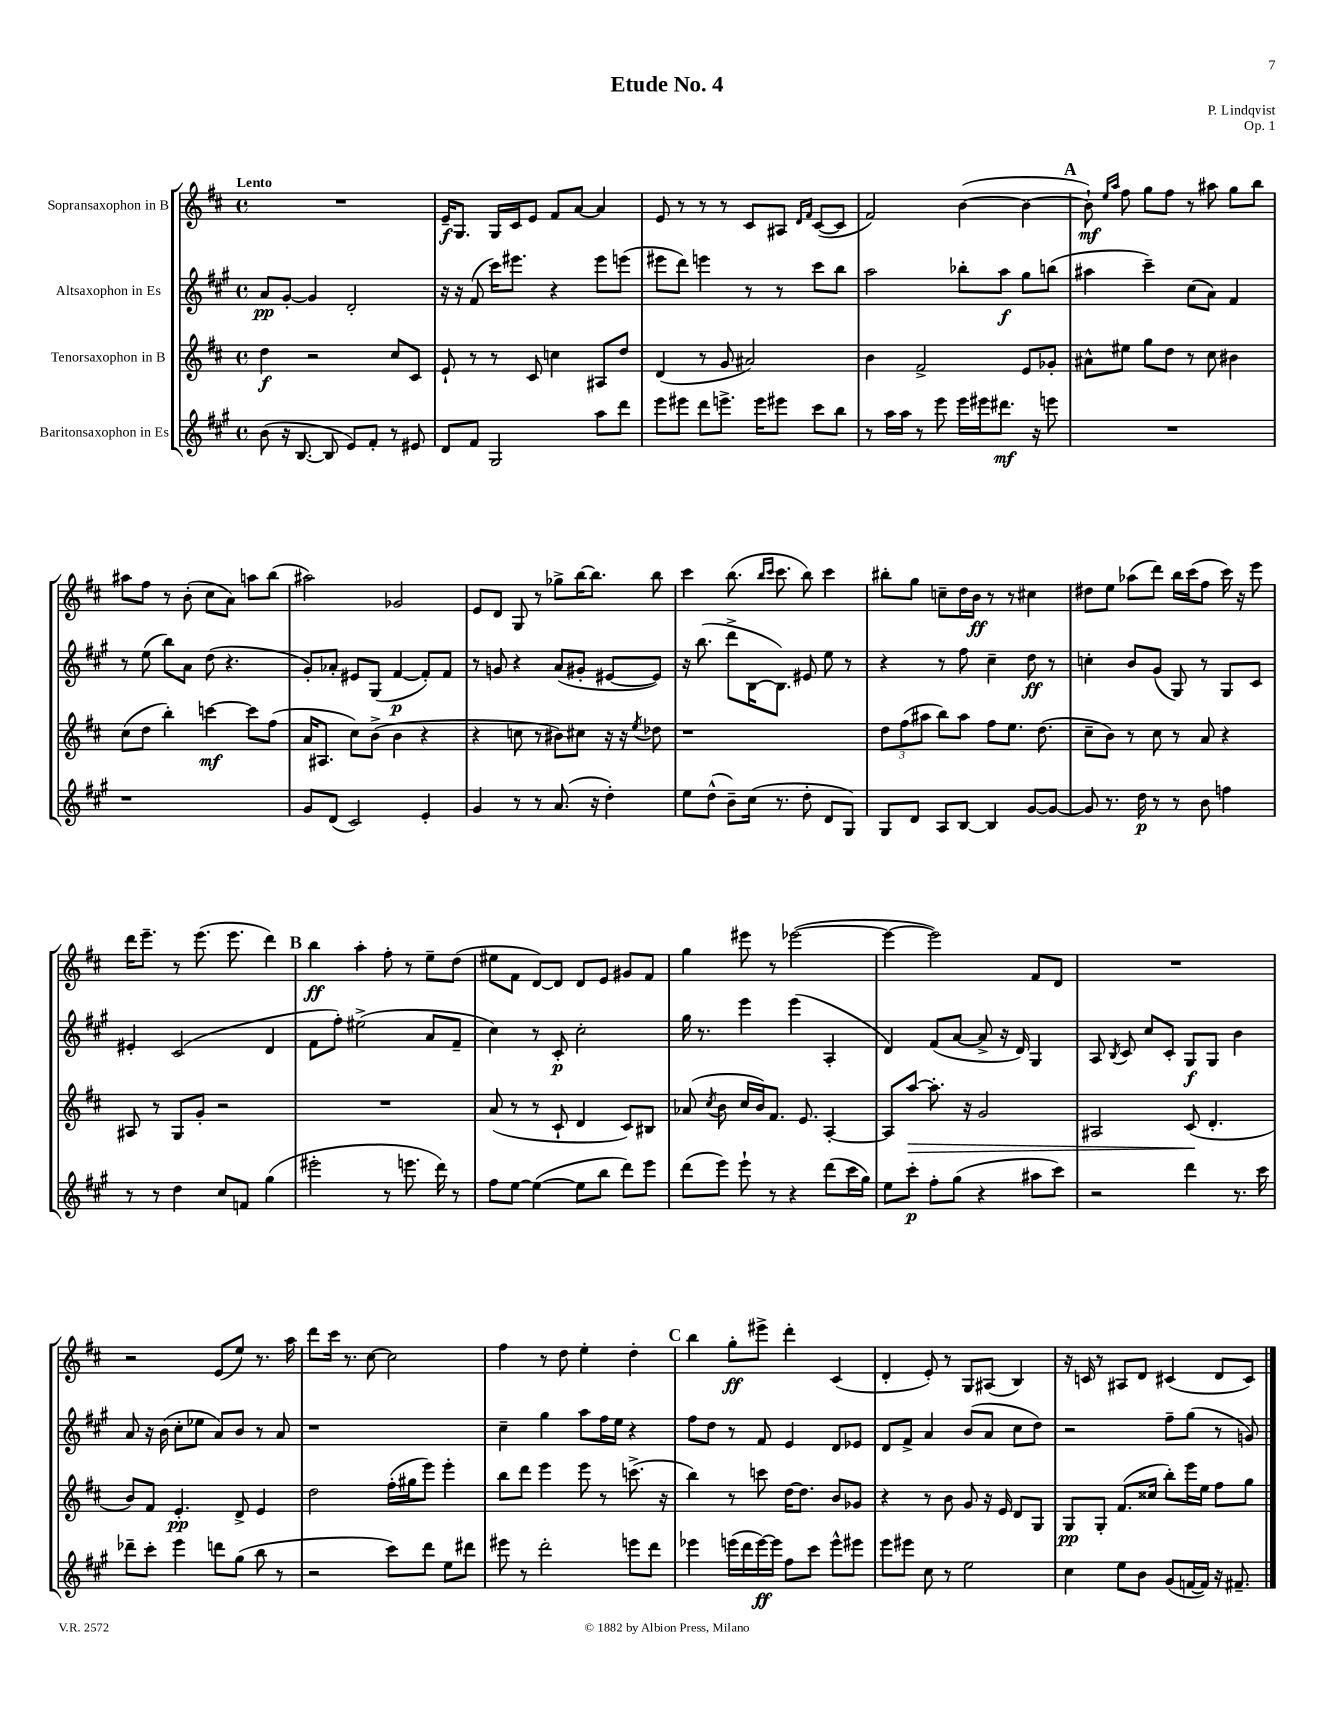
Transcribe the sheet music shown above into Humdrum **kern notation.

**kern	**kern	**kern	**kern
*staff4	*staff3	*staff2	*staff1
*clefG2	*clefG2	*clefG2	*clefG2
*k[f#c#g#]	*k[f#c#]	*k[f#c#g#]	*k[f#c#]
*M4/4	*M4/4	*M4/4	*M4/4
*met(c)	*met(c)	*met(c)	*met(c)
(8b	4dd	8a	1r
16r	.	[8g#'	.
[8.B	.	.	.
.	2r	4g#]	.
8B]	.	.	.
8e)	.	2d'	.
8f#'	.	.	.
8r	8cc#	.	.
8e#	8c#	.	.
=	=	=	=
8d	8e`	16r	16e~
.	.	16r	8.G
8f#	8r	(8f#	.
2G#	8r	16ccc#)	16G
.	.	8.eee#	16c#
.	8c#	.	8e
.	4cc	4r	8f#
.	.	.	[8a
8aa	8A#	8eee#	4a]
8ddd	8dd	(8eee	.
=	=	=	=
8eee	(4d	8eee#	8e
8eee#	.	8ddd)	8r
8ddd	8r	4eee	8r
8.eee^	8g	.	8r
.	2a#)	8r	8c#
16eee	.	.	.
8eee#	.	8r	8A#
.	.	.	16qqd
.	.	.	16qqf#
8ccc#	.	8ccc#	([8c#
8bb	.	8bb	8c#]
=	=	=	=
8r	4b	2aa	2f#)
16aa	.	.	.
16aa	.	.	.
8r	2f#^	.	.
8eee	.	.	.
16eee	.	8bb-'	([4b
16eee#	.	.	.
8.ddd#	.	8aa	.
.	8e	8gg#	4b_
16r	.	.	.
8eee	8g-'	(8bb	.
=	=	=	=
1r	8a#^^	4aa#	8b`])
.	.	.	16qqee
.	.	.	16qqaa
.	8ee#	.	8ff#
.	8gg	4ccc#~)	8gg
.	8dd	.	8ff#
.	8r	(8cc#	8r
.	8cc#	8a)	8aa#
.	4b#	4f#	8gg
.	.	.	8bb
=	=	=	=
1r	(8cc#	8r	8aa#
.	8dd	(8ee	8ff#
.	4bb')	8bb)	8r
.	.	8a	(8b'
.	[4ccc	(8dd	8cc#
.	.	4.r	8a)
.	8ccc]	.	8aa
.	(8ff#	.	(8bb
=	=	=	=
8g#	16a	8g#')	2aa#)
.	8.A#	.	.
(8d	.	8a-'	.
2c#)	8cc#)	8e#	.
.	(8b^	(8G#	.
.	4b	[4f#	2g-
4e'	4r	8f#'])	.
.	.	8f#	.
=	=	=	=
4g#	4r	8r	8e
.	.	8g	8d
8r	8cc	4r	8G
8r	8r	.	8r
(8.a	8b#)	(8a	8gg-^
.	8cc#	8g#'	[16bb
16r	.	.	8.bb]
4dd')	16r	[8e#	.
.	16r	.	.
.	8qee	.	.
.	8dd-	8e#])	8bb
=	=	=	=
8ee	1r	16r	4ccc#
.	.	(8.bb	.
(8dd^^	.	.	.
8b~)	.	8ddd^	(8.bb
(16cc#	.	[16B	.
.	.	.	16qqbb
.	.	.	16qqccc#
8.r	.	8.B])	8.ccc#
8dd'	.	8e#	8bb)
8d	.	8ee	4ccc#
8G#)	.	8r	.
=	=	=	=
8G#	12dd	4r	8bb#'
.	(12ff#	.	.
8d	.	.	8gg
.	12aa#	.	.
8A	8bb)	8r	8cc~
[8B	8aa#	8ff#	16dd
.	.	.	16b
4B]	8ff#	4cc#~	8r
.	8.ee	.	8r
[8g#	.	8dd	4cc#
.	(8.dd	.	.
8g#_	.	8r	.
=	=	=	=
8g#]	8cc#~	4cc'	8dd#
8.r	8b)	.	8ee
.	8r	8b	(8aa-
16dd	.	.	.
8r	8cc#	(8g#	8ddd)
8r	8r	8G#)	16bb
.	.	.	(16ccc#
8b	8a	8r	8ff#
4ff	4r	8G#	16ccc#)
.	.	.	16r
.	.	8c#	8eee
=	=	=	=
8r	8A#	4e#'	16ddd
.	.	.	8.eee~
8r	8r	.	.
4dd	8G	(2c#	8r
.	8g'	.	(8.eee
8cc#	2r	.	.
.	.	.	8.eee
8f	.	.	.
(4gg#	.	4d	4ddd)
=	=	=	=
2eee#'	1r	8f#	4bb
.	.	8ff#')	.
.	.	(2ee#^	4aa'
8r	.	.	8ff#'
8.eee	.	.	8r
.	.	8a	8ee~
16ddd)	.	.	.
8r	.	8f#~	(8dd
=	=	=	=
8ff#	(8a	4cc#)	8ee#
[8ee	8r	.	8f#
(4ee_	8r	8r	[8d)
.	8c#`	8c#'	8d]
8ee]	4d	2cc#'	8d
8bb	.	.	8e
8ddd)	8c#)	.	8g#
8eee	8B#	.	8f#
=	=	=	=
(8ddd	(8a-	16gg#	4gg
.	.	8.r	.
.	8qcc#	.	.
8eee)	8b	.	.
8eee`	16cc#	4eee	8eee#
.	16b)	.	.
8r	8.f#	.	8r
4r	.	(4eee	([2eee-
.	8.e	.	.
(8ddd	[4A'	4A'	.
16ccc#	.	.	.
16gg#)	.	.	.
=	=	=	=
8ee	8A]	4d)	4eee-_
8ccc#'	[8aa	.	.
8ff#'	8.aa']	(8f#	2eee-])
(8gg#	.	[8a	.
.	16r	.	.
4r	2g	8a^]	.
.	.	16r	.
.	.	16d)	.
8aa#	.	4G#	8f#
8ccc#)	.	.	8d
=	=	=	=
2r	2A#	8A	1r
.	.	8qB	.
.	.	8c#	.
.	.	8cc#	.
.	.	8c#'	.
4ddd	(8c#	8G#	.
.	4.d'	8G#	.
8.r	.	4b	.
16ccc#	.	.	.
=	=	=	=
8ddd-~	8b)	8a	2r
8ccc#'	8f#	16r	.
.	.	(16b	.
4eee	4.e'	8cc#'	.
.	.	8ee-	.
8ddd	.	8a)	(8e
(8gg#	8d^	8b	8ee)
8bb	4e	8r	8.r
8r	.	8a	.
.	.	.	16aa
=	=	=	=
2r	2dd	1r	8ddd
.	.	.	16ccc#
.	.	.	8.r
.	.	.	[8cc#
8ccc#)	(16ff#'	.	2cc#]
.	16gg#	.	.
8ddd	8eee)	.	.
8ee	4eee'	.	.
8ddd#	.	.	.
=	=	=	=
8eee#	8bb	4cc#~	4ff#
8r	8ddd	.	.
2ddd'	4eee	4gg#	8r
.	.	.	8dd
.	8eee	8aa	4ee'
.	8r	16ff#	.
.	.	16ee	.
8eee	(8.ccc^	4r	4dd'
8ddd	.	.	.
.	16r	.	.
=	=	=	=
4eee-	4bb)	8ff#	4bb
.	.	8dd	.
(16eee	8r	8r	8gg'
16ddd	.	.	.
[16eee)	8ccc	8f#	8eee#^
16eee]	.	.	.
8ff#	[16dd	4e	4ddd'
.	8.dd]	.	.
8ccc#	.	.	.
8eee^^	8b	8d	(4c#
8eee#	8g-	8e-	.
=	=	=	=
8eee	4r	8d	4d'
8eee#	.	8f#^	.
8cc#	8r	4a	8e')
8r	8b	.	8r
2ee	8g	(8b	8G
.	16r	8a	(8A#
.	16e	.	.
.	8d	8cc#	4B)
.	8G	8dd)	.
=	=	=	=
4cc#	8G	2r	16r
.	.	.	16c
.	8G'	.	8r
8ee	(8.f#	.	8A#
8b	.	.	8d
.	16cc##	.	.
(8g#	8bb')	8ff#~	(4c#
[16f	16eee	(8gg#	.
16f])	16ee	.	.
16r	8ff#	8r	8d
8.f#~	.	.	.
.	8gg	8g)	8c#)
==	==	==	==
*-	*-	*-	*-
